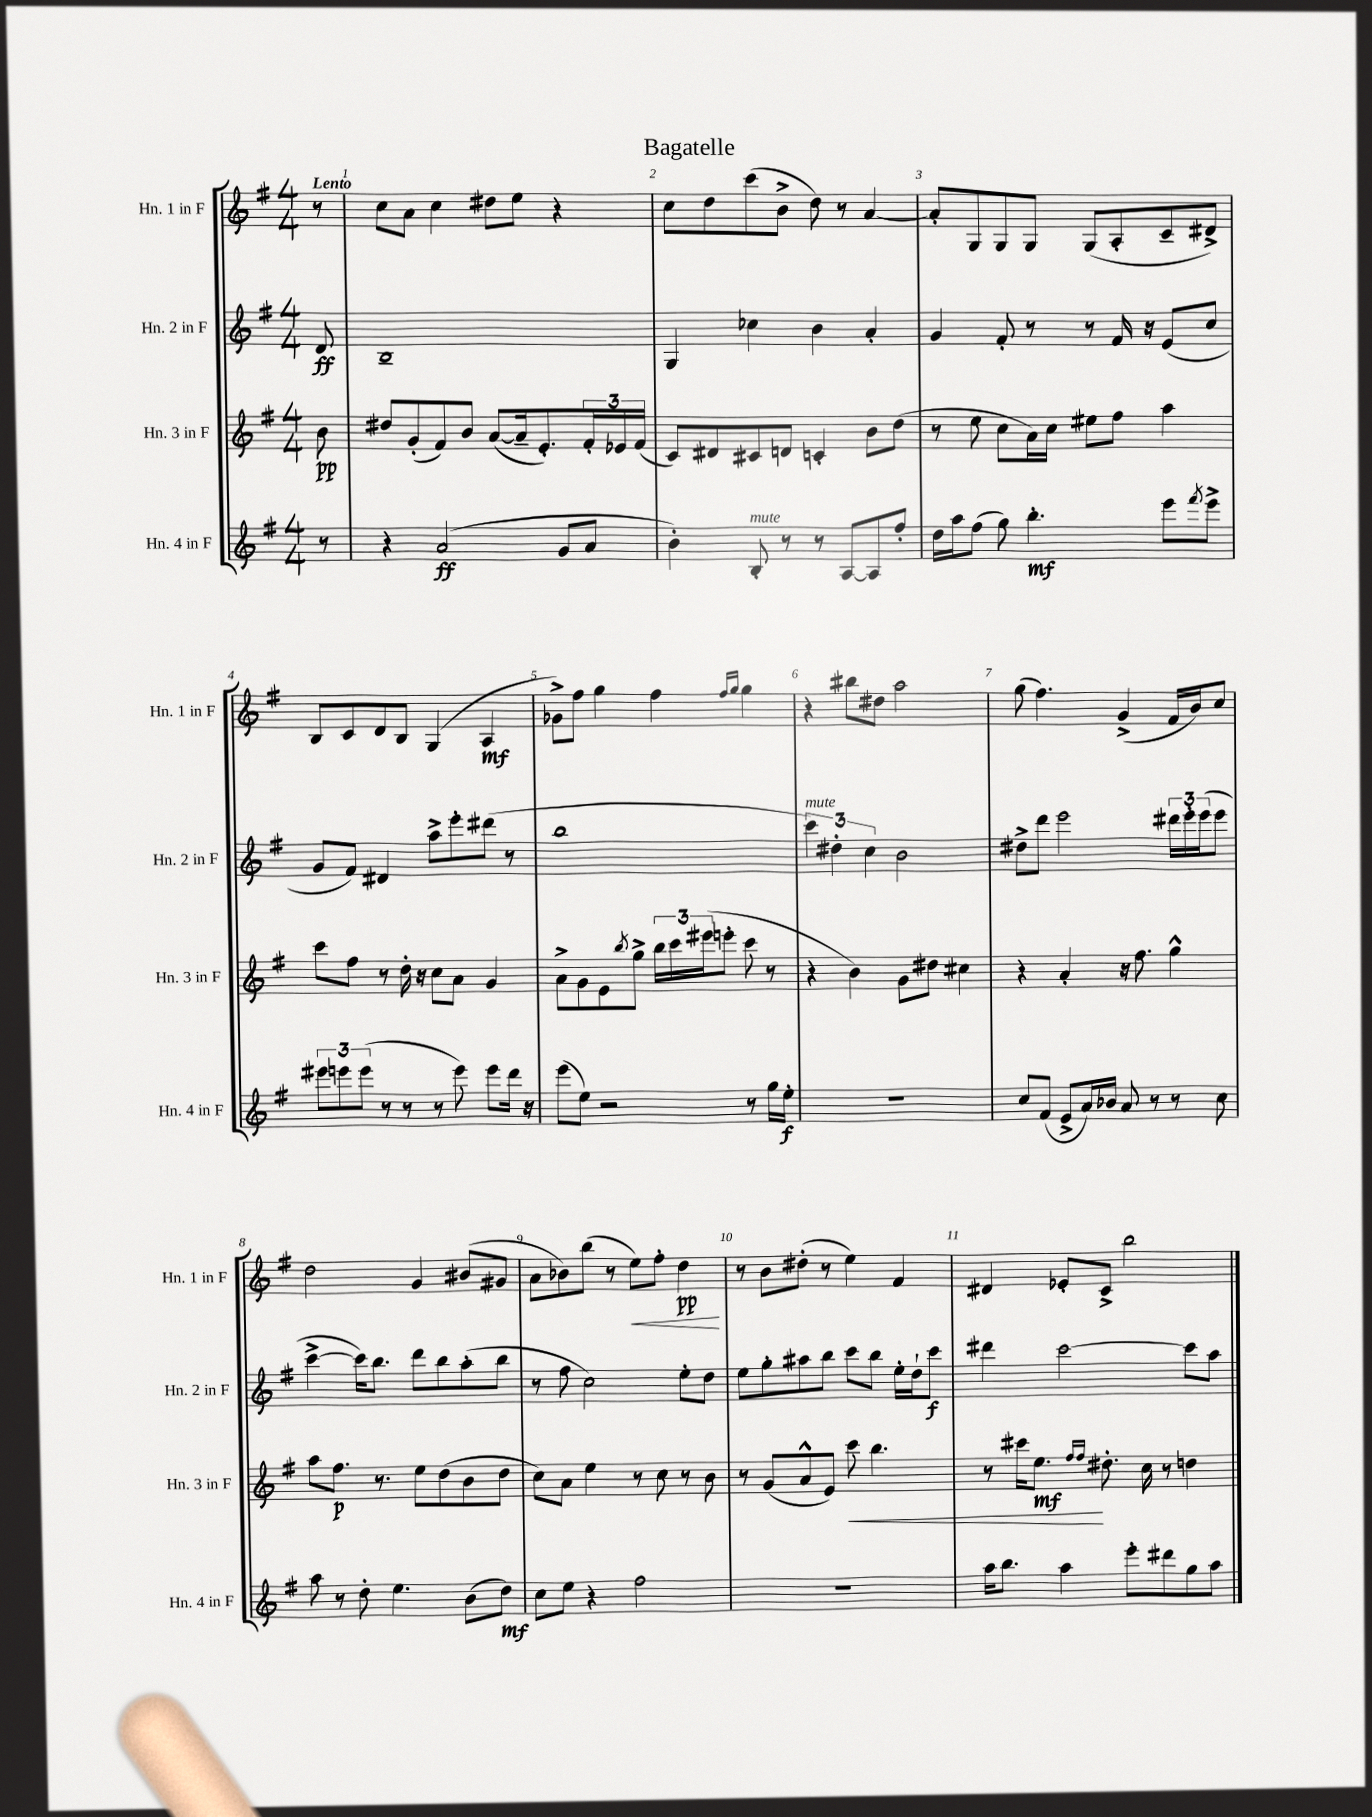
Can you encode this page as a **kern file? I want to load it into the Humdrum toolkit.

**kern	**dynam	**kern	**dynam	**kern	**dynam	**kern	**dynam
*part4	*part4	*part3	*part3	*part2	*part2	*part1	*part1
*staff4	*staff4	*staff3	*staff3	*staff2	*staff2	*staff1	*staff1
*I"Hn. 4 in F	*	*I"Hn. 3 in F	*	*I"Hn. 2 in F	*	*I"Hn. 1 in F	*
*I'Hn. 4 in F	*	*I'Hn. 3 in F	*	*I'Hn. 2 in F	*	*I'Hn. 1 in F	*
*clefG2	*	*clefG2	*	*clefG2	*	*clefG2	*
*k[f#]	*	*k[f#]	*	*k[f#]	*	*k[f#]	*
*M4/4	*	*M4/4	*	*M4/4	*	*M4/4	*
=	=	=	=	=	=	=	=
!	!	!	!	!	!	!LO:TX:a:B:t=Lento	!
8r	.	8b\	pp	8d/	ff	8r	.
=1	=1	=1	=1	=1	=1	=1	=1
4r	.	8dd#X/L	.	1B~	.	8cc\L	.
.	.	(8g'/	.	.	.	8a\J	.
(2a/	ff	8f#/)	.	.	.	4cc\	.
.	.	8b/J	.	.	.	.	.
.	.	([8a/L	.	.	.	8dd#X\L	.
.	.	16a~/k]	.	.	.	8ee\J	.
.	.	8.e'/)	.	.	.	.	.
8g/L	.	.	.	.	.	4r	.
8a/J	.	24f#'/L	.	.	.	.	.
.	.	24e-X/	.	.	.	.	.
.	.	(24f#/JJ	.	.	.	.	.
=2	=2	=2	=2	=2	=2	=2	=2
4b'\)	.	8c/L)	.	4G/	.	8cc\L	.
.	.	8d#X/	.	.	.	8dd\	.
!LO:TX:a:i:t=mute	!	!	!	!	!	!	!
8B'/	.	8c#X/	.	4cc-X\	.	(8ccc\	.
8r	.	8dn/J	.	.	.	8b^\J	.
8r	.	4cn'/	.	4b\	.	8dd\)	.
[8A/L	.	.	.	.	.	8r	.
8A/]	.	8b\L	.	4a'/	.	[4a/	.
8ff#'/J	.	(8dd\J	.	.	.	.	.
=3	=3	=3	=3	=3	=3	=3	=3
16dd\LL	.	8r	.	4g/	.	8a'/L]	.
16aa\J	.	.	.	.	.	.	.
(8ff#\J	.	8ee\	.	.	.	8G/	.
8gg\)	.	8cc\L	.	8f#'/	.	8G/	.
4.bb'\	mf	16a\L)	.	8r	.	8G/J	.
.	.	16cc\JJ	.	.	.	.	.
.	.	8ee#X\L	.	8r	.	(8G/L	.
.	.	8ff#\J	.	16f#/	.	8A'/	.
.	.	.	.	16r	.	.	.
8eee\L	.	4aa\	.	(8e/L	.	8c~/	.
8qfff#/	.	.	.	.	.	.	.
8eee^\J	.	.	.	8cc/J	.	8d#X^/J)	.
!!LO:LB:g=z
=4	=4	=4	=4	=4	=4	=4	=4
12eee#X\L	.	8ccc\L	.	8g/L	.	8B/L	.
12eeen\	.	.	.	.	.	.	.
.	.	8ff#\J	.	8f#/J)	.	8c/	.
(12eee\J	.	.	.	.	.	.	.
8r	.	8r	.	4d#X/	.	8d/	.
8r	.	16dd'\	.	.	.	8B/J	.
.	.	16r	.	.	.	.	.
8r	.	8cc\L	.	8aa^\L	.	(4G/	.
8eee\)	.	8a\J	.	8eee'\	.	.	.
8eee\L	.	4g/	.	(8ddd#X\J	.	4A/	mf
16ddd\Jk	.	.	.	8r	.	.	.
16r	.	.	.	.	.	.	.
=5	=5	=5	=5	=5	=5	=5	=5
(8eee\L	.	8a^\L	.	1bb	.	8g-X^\L)	.
8ee\J)	.	8g\	.	.	.	8ff#\J	.
2r	.	8e\	.	.	.	4gg\	.
.	.	8qbb/	.	.	.	.	.
.	.	8gg^\J	.	.	.	.	.
.	.	24bb\LL	.	.	.	4ff#\	.
.	.	24ccc\	.	.	.	.	.
.	.	(24eee#X\J	.	.	.	.	.
.	.	8eeen'\J	.	.	.	.	.
.	.	.	.	.	.	16qqff#/LL	.
.	.	.	.	.	.	16qqgg/JJ	.
8r	.	8ccc\	.	.	.	4gg\	.
16gg\LL	.	8r	.	.	.	.	.
16ee'\JJ	f	.	.	.	.	.	.
=6	=6	=6	=6	=6	=6	=6	=6
!	!	!	!	!LO:TX:a:i:t=mute	!	!	!
1r	.	4r	.	6ccc\)	.	4r	.
.	.	.	.	6dd#X'\	.	.	.
.	.	4b\)	.	.	.	8bb#X\L	.
.	.	.	.	6cc\	.	.	.
.	.	.	.	.	.	8dd#X\J	.
.	.	8g\L	.	2b\	.	2aa\	.
.	.	8dd#X\J	.	.	.	.	.
.	.	4cc#X\	.	.	.	.	.
=7	=7	=7	=7	=7	=7	=7	=7
8cc/L	.	4r	.	8dd#X^\L	.	(8gg\	.
(8f#/J	.	.	.	8ddd\J	.	4.ff#\)	.
8e^/L	.	4a'/	.	2eee\	.	.	.
16a/L)	.	.	.	.	.	.	.
16b-X/JJ	.	.	.	.	.	.	.
8a/	.	16r	.	.	.	(4g^/	.
.	.	8.ff#\	.	.	.	.	.
8r	.	.	.	.	.	.	.
8r	.	4gg^^\	.	24ddd#X\LL	.	16f#/LL	.
.	.	.	.	24eee'\	.	.	.
.	.	.	.	.	.	16b/J)	.
.	.	.	.	(24eee\J	.	.	.
8cc\	.	.	.	8eee\J	.	8cc/J	.
!!LO:LB:g=z
=8	=8	=8	=8	=8	=8	=8	=8
8aa\	.	8aa\L	.	[4ccc^\	.	2dd\	.
8r	.	8.ff#\J	p	.	.	.	.
8dd'\	.	.	.	16ccc\KL])	.	.	.
.	.	8.r	.	8.bb\J	.	.	.
4.ee\	.	.	.	.	.	.	.
.	.	8ee\L	.	8ddd\L	.	4g/	.
.	.	(8dd\	.	8bb\	.	.	.
(8b\L	.	8b\	.	(8aa'\	.	(8b#X/L	.
8dd\J)	mf	8dd\J	.	8bb\J	.	8g#X/J	.
=9	=9	=9	=9	=9	=9	=9	=9
8cc\L	.	8cc\L)	.	8r	.	8a\L	.
8ee\J	.	8a\J	.	8ff#\	.	8b-X\)	.
4r	.	4ee\	.	2cc\)	.	(8bb\J	.
.	.	.	.	.	.	8r	.
!	!	!	!	!	!	!	!LO:HP:b
2ff#\	.	8r	.	.	.	8ee\L)	<
.	.	8cc\	.	.	.	8ff#'\J	.
.	.	8r	.	8ee'\L	.	4dd\	pp
.	.	8b\	.	8dd\J	.	.	.
.	.	.	.	.	.	.	[
=10	=10	=10	=10	=10	=10	=10	=10
1r	.	8r	.	8ee\L	.	8r	.
.	.	(8g/L	.	8gg'\	.	8b\L	.
.	.	8a^^/	.	8aa#X\	.	(8dd#X'\J	.
.	.	8e/J)	.	8bb\J	.	8r	.
!	!	!	!LO:HP:b	!	!	!	!
.	.	8ccc\	<	8ccc\L	.	4ee\)	.
.	.	4.bb\	.	8bb\J	.	.	.
.	.	.	.	16ee'\LL	.	4f#/	.
.	.	.	.	16dd`\J	.	.	.
.	.	.	.	8ccc\J	f	.	.
=11	=11	=11	=11	=11	=11	=11	=11
16aa\KL	.	8r	.	4ddd#X\	.	4d#X/	.
8.bb\J	.	.	.	.	.	.	.
.	.	16ccc#X\KL	.	.	.	.	.
.	.	8.ee\J	mf	.	.	.	.
4aa\	.	.	.	[2ccc\	.	8e-X'/L	.
.	.	16qqff#/LL	.	.	.	.	.
.	.	16qqff#/JJ	.	.	.	.	.
.	.	8.dd#X'\	[	.	.	8c^/J	.
8eee'\L	.	.	.	.	.	2bb\	.
.	.	16cc\	.	.	.	.	.
8ddd#X\	.	8r	.	.	.	.	.
8gg\	.	4ddn\	.	8ccc\L]	.	.	.
8aa\J	.	.	.	8aa\J	.	.	.
==	==	==	==	==	==	==	==
*-	*-	*-	*-	*-	*-	*-	*-
